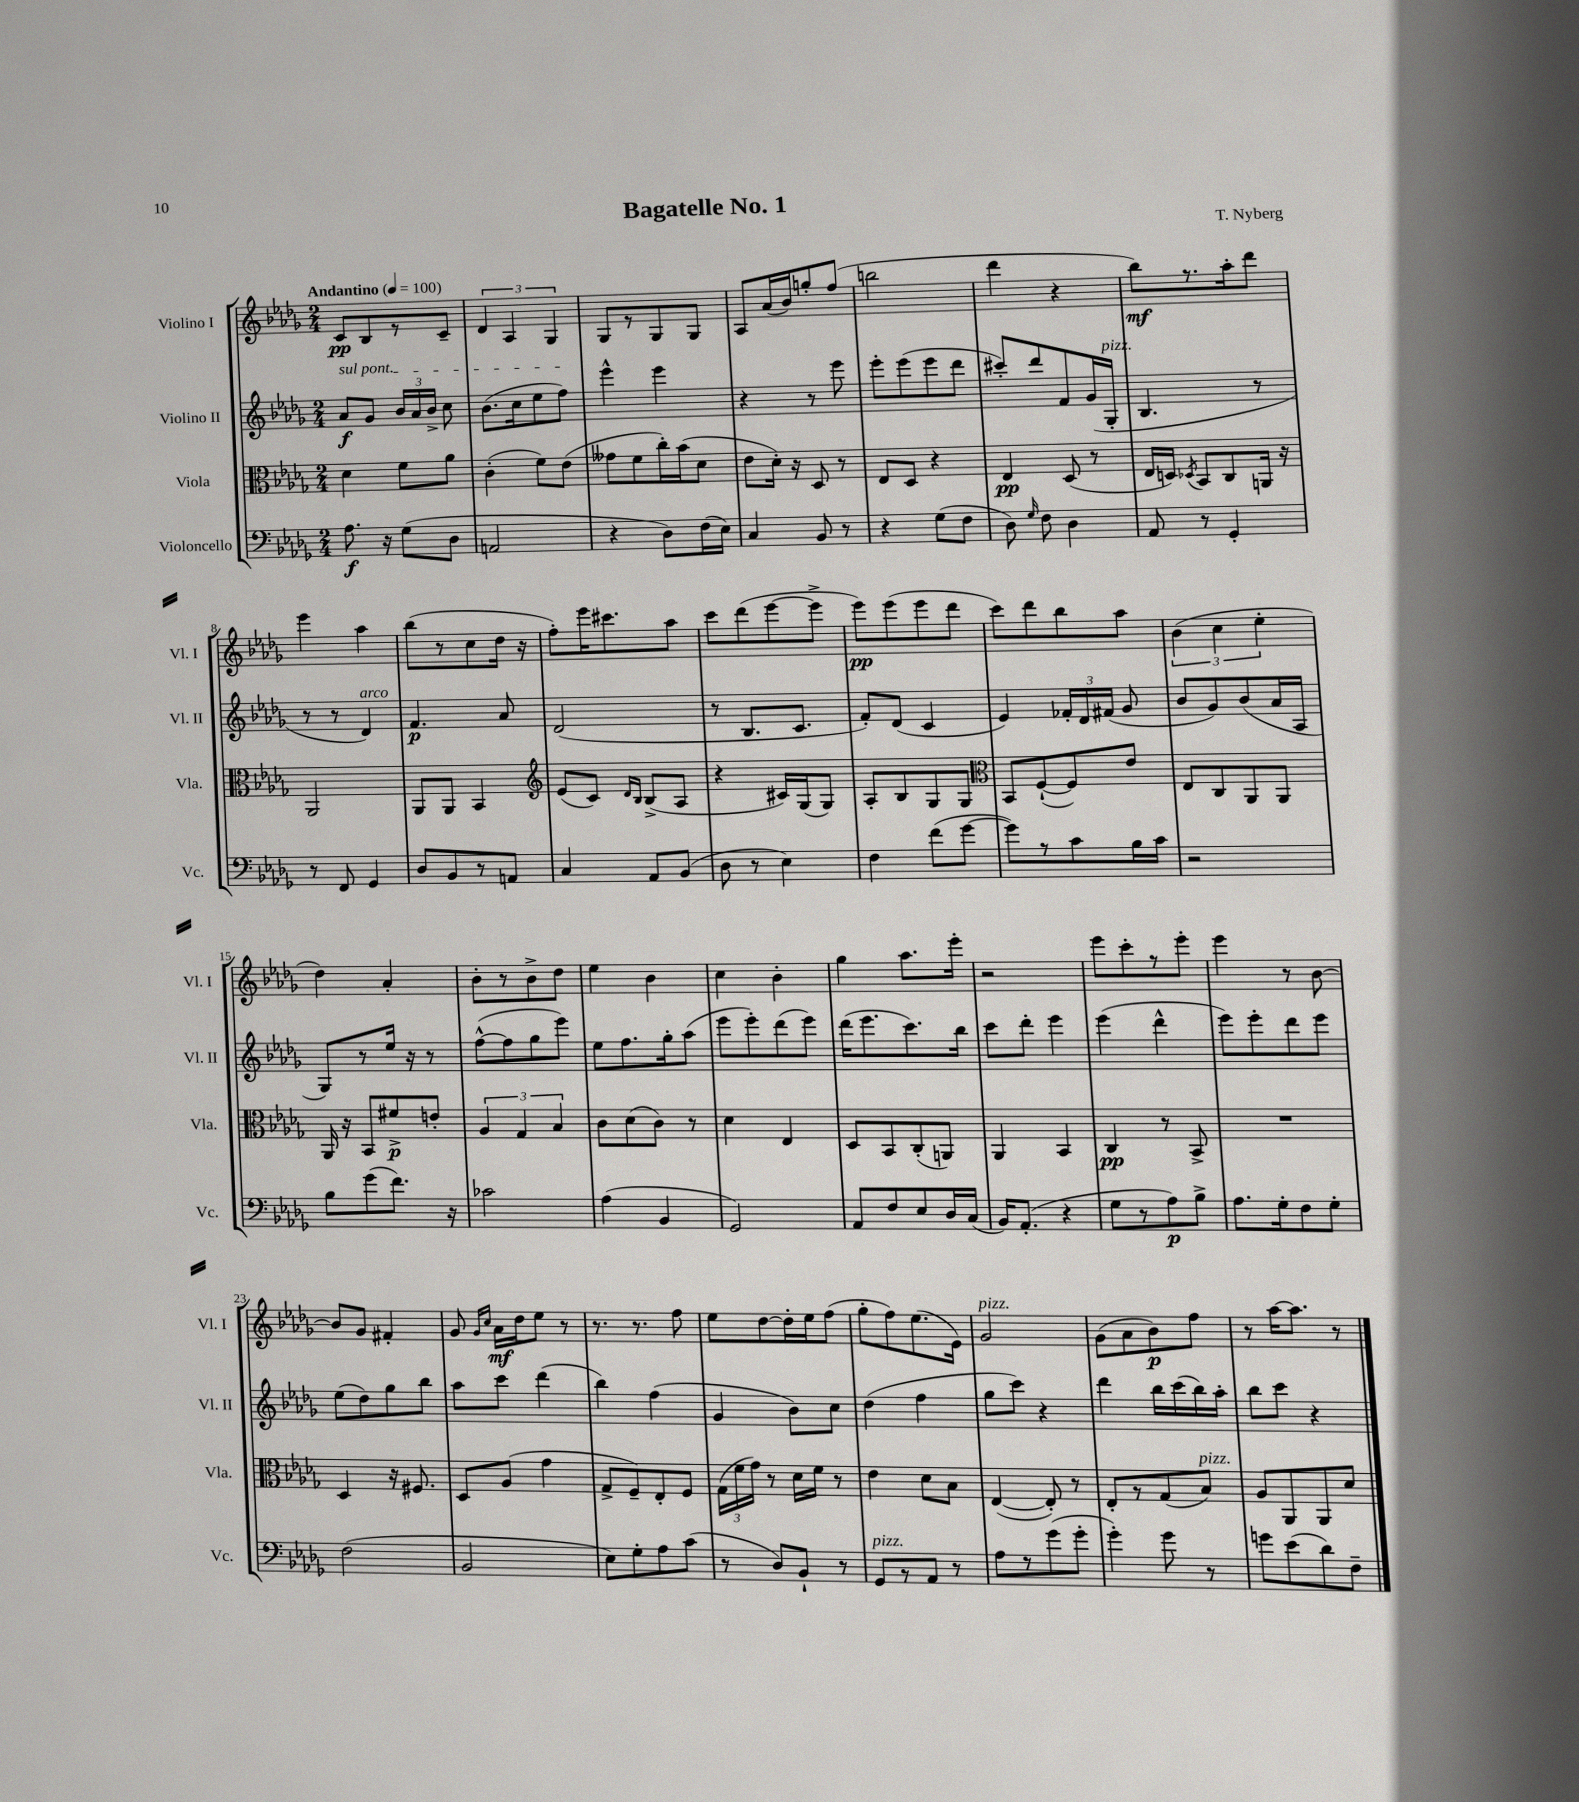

**kern	**kern	**kern	**kern
*staff4	*staff3	*staff2	*staff1
*clefF4	*clefC3	*clefG2	*clefG2
*k[b-e-a-d-g-]	*k[b-e-a-d-g-]	*k[b-e-a-d-g-]	*k[b-e-a-d-g-]
*M2/4	*M2/4	*M2/4	*M2/4
*MM100	*MM100	*MM100	*MM100
8.A-	4d-	8a-	8c
.	.	8g-	8B-
16r	.	.	.
(8G-	8f	24b-	8r
.	.	24a-	.
.	.	24b-^	.
8D-	8a-	8cc	8c~
=	=	=	=
2AA	(4c'	(8.b-	6d-
.	.	.	6A-
.	.	16cc	.
.	8f)	8ee-	.
.	.	.	6G-
.	(8e-	8ff)	.
=	=	=	=
4r	8g--	4eee-^^	8G-
.	8f	.	8r
8D-)	16cc')	4eee-	8G-
.	(16b-	.	.
(16F	8d-	.	8G-
16E-)	.	.	.
=	=	=	=
4C	8e-	4r	8A-
.	16d-')	.	(16a-
.	16r	.	16b-)
8BB-	8D-	8r	8gg'
8r	8r	8eee-	(8ff
=	=	=	=
4r	8E-	8eee-'	2bb
.	8D-	(8eee-	.
(8G-	4r	8eee-	.
8F	.	8ddd-	.
=	=	=	=
8D-)	4E-	8ccc#')	4ddd-
16qqG-	.	.	.
8F	.	8ddd-	.
4D-	(8D-	8f	4r
.	8r	(16g-	.
.	.	16G-'	.
=	=	=	=
8AA-	16E-	4.B-	8bb-)
.	16D)	.	.
.	8qD-	.	.
8r	8BB-	.	8.r
4GG-'	8C	.	.
.	.	.	16aa-'
.	16AA	8r	8ddd-
.	16r	.	.
=	=	=	=
8r	2AA-	8r	4eee-
8FF	.	8r	.
4GG-	.	4d-)	4aa-
=	=	=	=
8D-	8AA-	4.f	(8bb-
8BB-	8AA-	.	8r
8r	4BB-	.	8cc
8AA	.	8a-	16dd-
.	.	.	16r
=	=	=	=
*	*clefG2	*	*
4C	(8e-	(2d-	8ff')
.	8c)	.	16eee-
.	.	.	8.ccc#
.	16qqd-	.	.
.	16qqB-	.	.
8AA-	(8B-^	.	.
(8BB-	8A-	.	8aa-
=	=	=	=
8D-	4r	8r	8ccc
8r	.	8.B-	(8ddd-
4E-)	16c#)	.	[8eee-
.	(16G-	8.c	.
.	8G-)	.	8eee-^]
=	=	=	=
4F	8A-'	8f')	8eee-)
.	8B-	(8d-	(8eee-
(8f	8G-	4c	8eee-
[8g-	8G-	.	8ddd-
=	=	=	=
*	*clefC3	*	*
8g-])	8BB-	4e-)	8ccc)
8r	([8F`	.	8ddd-
8c	8F])	24f-'	8bb-
.	.	24d-	.
.	.	(24f#	.
16B-	8e-	8g-	8aa-
16c	.	.	.
=	=	=	=
2r	8E-	8b-	(6b-
.	8C	8g-)	.
.	.	.	6cc
.	8AA-	(8b-	.
.	.	.	6ee-'
.	8AA-	16a-	.
.	.	16A-	.
=	=	=	=
8B-	16AA-	8G-)	4dd-)
.	16r	.	.
(8g-	8BB-	8r	.
8.f)	8f#^	16ee-	4a-'
.	.	16r	.
.	8e'	8r	.
16r	.	.	.
=	=	=	=
2c-	6A-	([8ff^^	8b-'
.	.	8ff]	8r
.	6G-	.	.
.	.	8gg-	8b-^
.	6B-	.	.
.	.	8eee-)	8dd-
=	=	=	=
(4A-	8c	8ee-	4ee-
.	(8d-	8.ff	.
4BB-	8c)	.	4b-
.	.	16gg-'	.
.	8r	(8aa-	.
=	=	=	=
2GG-)	4d-	8eee-	4cc
.	.	8eee-')	.
.	4E-	(8ddd-	4b-'
.	.	8eee-)	.
=	=	=	=
8AA-	8D-	(16ddd-	4gg-
.	.	8.eee-	.
8F	8BB-	.	.
8E-	(8C'	8.ccc)	8.aa-
16D-	8AA)	.	.
(16C	.	16bb-	16eee-'
=	=	=	=
16BB-)	4AA-	8ccc	2r
(8.AA-'	.	.	.
.	.	8ddd-'	.
4r	4BB-	4eee-	.
=	=	=	=
8G-	4C	(4eee-	8eee-
8r	.	.	8ccc'
8A-)	8r	4ddd-^^	8r
8B-^	8BB-^	.	8eee-'
=	=	=	=
8.A-	2r	8eee-)	4eee-
.	.	8eee-'	.
16G-'	.	.	.
8F	.	8ddd-	8r
8G-'	.	8eee-	[8b-
=	=	=	=
(2F	4D-	(8ee-	8b-]
.	.	8dd-)	8g-
.	16r	8gg-	4f#'
.	8.F#	.	.
.	.	8bb-	.
=	=	=	=
2BB-	8D-	8aa-	8g-
.	.	.	16qqg-
.	.	.	16qqcc
.	(8A-	8ccc	16a-
.	.	.	16dd-
.	4g-	(4ddd-	8ee-
.	.	.	8r
=	=	=	=
8E-)	8G-^	4bb-)	8.r
8G-'	8F~)	.	.
.	.	.	8.r
8A-	8E-'	(4ff	.
(8c	8F	.	8ff
=	=	=	=
8r	(24G-	4g-	8ee-
.	24f	.	.
.	24g-)	.	.
8D-)	8r	.	[8dd-
8BB-`	16d-	8b-)	16dd-']
.	16f	.	16ee-
8r	8r	8cc	(8ff
=	=	=	=
8GG-	4e-	(4dd-	8gg-'
8r	.	.	8ff)
8AA-	8d-	4ff	(8.ee-
8r	8B-	.	.
.	.	.	16e-)
=	=	=	=
8A-	([4E-	8gg-	2g-
8r	.	8ccc)	.
(8g-	8E-'])	4r	.
8g-'	8r	.	.
=	=	=	=
4g-')	8E-'	4ddd-	(8g-
.	8r	.	8a-
8g-	(8G-	16bb-	8b-)
.	.	(16ccc	.
8r	8B-)	16bb-)	8ff
.	.	16aa-'	.
=	=	=	=
8g	8A-	8bb-	8r
(8e-	8AA-	8ccc	[16aa-
.	.	.	8.aa-]
8d-)	8AA-	4r	.
8F~	8d-	.	8r
==	==	==	==
*-	*-	*-	*-
